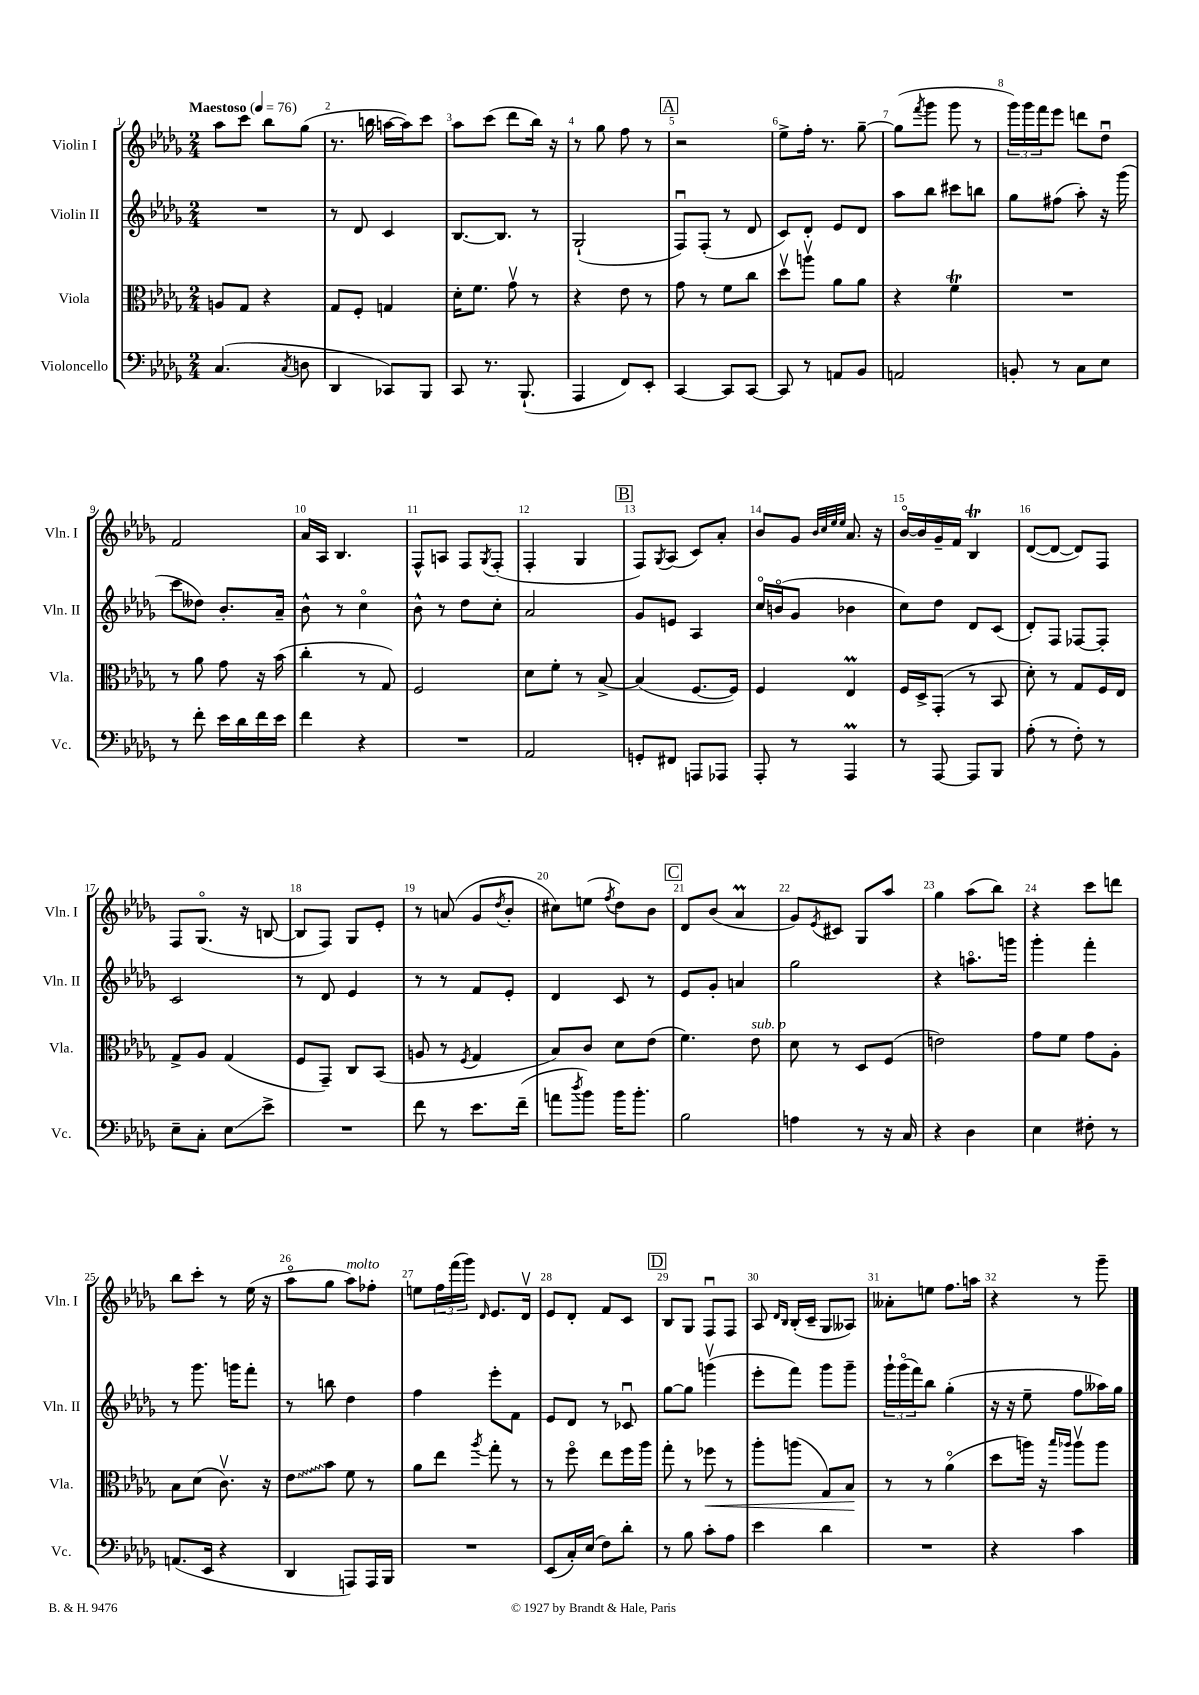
<<
\new StaffGroup <<
\new Staff = "s0" \with { instrumentName = "Violin I" shortInstrumentName = "Vln. I" } {
    \clef treble \key des \major \numericTimeSignature \time 2/4 \tempo "Maestoso" 4 = 76
    aes''8 c'''8 bes''8 ges''8( |
    r8. b''16 a''16~ a''16) c'''8 |
    aes''8 c'''8( des'''8 bes''16) r16 |
    r8 ges''8 f''8 r8 |
    \mark \markup { \box "A" } r2 |
    ees''8-> f''16-. r8. ges''8~-- |
    ges''8( \acciaccatura { f'''8 } ges'''8 ges'''8 r8 |
    \tuplet 3/2 { ges'''16) ges'''16 f'''16 } ees'''8 d'''8 des''8\downbow |
    f'2 |
    aes'16 aes16 bes4. |
    f8-^ a8 f8 \acciaccatura { ges8 } f8-.( |
    f4-. ges4 |
    \mark \markup { \box "B" } f8) \acciaccatura { ges8 } aes8( c'8) aes'8-. |
    bes'8 ges'8 \grace { bes'32 c''32 ees''32 ees''32 } aes'8. r16 |
    bes'16~\flageolet bes'16 ges'16-- f'16 bes4\trill |
    des'8~( des'8~ des'8) f8 |
    f8 ges8.\flageolet( r16 b8~ |
    b8 f8) ges8 ees'8-. |
    r8 a'8( ges'8 \acciaccatura { des''8 } bes'8-. |
    cis''8) e''8( \acciaccatura { f''8 } des''8) bes'8 |
    \mark \markup { \box "C" } des'8 bes'8( aes'4\prall |
    ges'8) \acciaccatura { ees'8 } cis'8 ges8 aes''8 |
    ges''4 aes''8( bes''8) |
    r4 c'''8 d'''8 |
    bes''8 c'''8-. r8 ees''16( r16 |
    aes''8\flageolet ges''8 aes''8^\markup { \italic "molto" }) fes''8-. |
    e''8 \tuplet 3/2 { f''16 f'''16( ges'''16) } \grace { des'16 } ees'8. des'16\upbow |
    ees'8 des'8-. f'8 c'8 |
    \mark \markup { \box "D" } bes8 ges8 f8\downbow f8 |
    aes8 \grace { des'16 bes16 } bes16-.( c'16-- ges8 aeses8) |
    aeses'8-. e''8 f''8. a''16 |
    r4 r8 ges'''8-- \bar "|." |
}
\new Staff = "s1" \with { instrumentName = "Violin II" shortInstrumentName = "Vln. II" } {
    \clef treble \key des \major \numericTimeSignature \time 2/4
    R2 |
    r8 des'8 c'4 |
    bes8.~ bes8. r8 |
    ges2-!( |
    \mark \markup { \box "A" } f8\downbow) f8-.( r8 des'8 |
    c'8) des'8-. ees'8 des'8 |
    aes''8 bes''8 cis'''8 b''8 |
    ges''8 fis''8( aes''8-.) r16 ges'''16( |
    c'''8 deses''8) bes'8.-. aes'16-- |
    bes'8-^ r8 c''4\flageolet |
    bes'8-^ r8 des''8 c''8-. |
    aes'2 |
    \mark \markup { \box "B" } ges'8 e'8 aes4 |
    c''16\flageolet b'16\flageolet( ges'8 bes'4 |
    c''8) des''8 des'8 c'8( |
    des'8-.) f8 fes8~ fes8-. |
    c'2 |
    r8 des'8 ees'4 |
    r8 r8 f'8 ees'8-. |
    des'4 c'8 r8 |
    \mark \markup { \box "C" } ees'8 ges'8-. a'4 |
    ges''2 |
    r4 a''8.\flageolet g'''16 |
    ges'''4-. f'''4-. |
    r8 ges'''8. g'''16 f'''8-. |
    r8 b''8 des''4 |
    f''4 ees'''8-. f'8 |
    ees'8 des'8 r8 ces'8\downbow |
    \mark \markup { \box "D" } ges''8~ ges''8 g'''4\upbow( |
    ees'''8-. f'''8) ges'''8 ges'''8-- |
    \tuplet 3/2 { ges'''16-! ges'''16\flageolet( f'''16) } bes''8 ges''4-.( |
    r16 r16 ees''8-- f''8 aeses''16) ges''16 \bar "|." |
}
\new Staff = "s2" \with { instrumentName = "Viola" shortInstrumentName = "Vla." } {
    \clef alto \key des \major \numericTimeSignature \time 2/4
    a8 ges8 r4 |
    ges8 f8-. g4 |
    des'16-. f'8. ges'8\upbow r8 |
    r4 ees'8 r8 |
    \mark \markup { \box "A" } ges'8 r8 f'8 c''8 |
    des''8\upbow a''8\upbow aes'8 aes'8 |
    r4 f'4\trill |
    R2 |
    r8 aes'8 ges'8 r16 bes'16( |
    c''4-. r8 ges8) |
    f2 |
    des'8 f'8-. r8 bes8~-> |
    \mark \markup { \box "B" } bes4( f8.~ f16) |
    f4 ees4\prall |
    f16 des16-> ges,8-.( r8 bes,8 |
    des'8-.) r8 ges8 f16 ees16 |
    ges8-> aes8 ges4( |
    f8 ges,8--) c8 bes,8( |
    a8 r8 \acciaccatura { f8 } ges4 |
    bes8) c'8 des'8 ees'8( |
    \mark \markup { \box "C" } f'4.) ees'8^\markup { \italic "sub. p" } |
    des'8 r8 des8 f8( |
    e'2) |
    ges'8 f'8 ges'8 aes8-. |
    bes8 des'8( c'8.\upbow) r16 |
    \once \override Glissando.style = #'zigzag ees'8\glissando bes'8 f'8 r8 |
    aes'8 ees''8 \acciaccatura { aes''8 } ges''8-. r8 |
    r8 f''8\flageolet ees''8 f''16 aes''16 |
    \mark \markup { \box "D" } ges''8-. r8 fes''8\< r8 |
    aes''8-. a''8( ges8) bes8\! |
    r8 r8 aes'4\flageolet( |
    des''8 a''16) r16 \grace { bes''16 aes''16 } aes''8\upbow aes''8 \bar "|." |
}
\new Staff = "s3" \with { instrumentName = "Violoncello" shortInstrumentName = "Vc." } {
    \clef bass \key des \major \numericTimeSignature \time 2/4
    c4.( \acciaccatura { c8 } d8 |
    des,4 ces,8) bes,,8 |
    c,8 r8. bes,,8.-!( |
    aes,,4 f,8) ees,8-. |
    \mark \markup { \box "A" } c,4~ c,8 c,8~ |
    c,8 r8 a,8 bes,8 |
    a,2 |
    b,8-. r8 c8 ees8 |
    r8 f'8-. ees'16 des'16 f'16 ees'16 |
    f'4 r4 |
    R2 |
    aes,2 |
    \mark \markup { \box "B" } g,8-. fis,8 a,,8 aes,,8 |
    aes,,8-. r8 aes,,4\prall |
    r8 aes,,8~ aes,,8 bes,,8 |
    aes8-.( r8 f8-.) r8 |
    ees8-- c8-. ees8\glissando ees'8-> |
    R2 |
    f'8 r8 ees'8. f'16--( |
    a'8 \acciaccatura { des''8 } bes'8) bes'16 bes'8.-. |
    \mark \markup { \box "C" } bes2 |
    a4 r8 r16 c16 |
    r4 des4 |
    ees4 fis8-. r8 |
    a,8.( ees,16 r4 |
    des,4 a,,8) a,,16 bes,,16 |
    R2 |
    ees,8( c16-.) ees16( f8) des'8-. |
    \mark \markup { \box "D" } r8 bes8 c'8-. aes8 |
    ees'4 des'4 |
    R2 |
    r4 c'4 \bar "|." |
}
>>
>>
\layout { \context { \Score \override BarNumber.break-visibility = ##(#f #t #t) barNumberVisibility = #all-bar-numbers-visible } }
